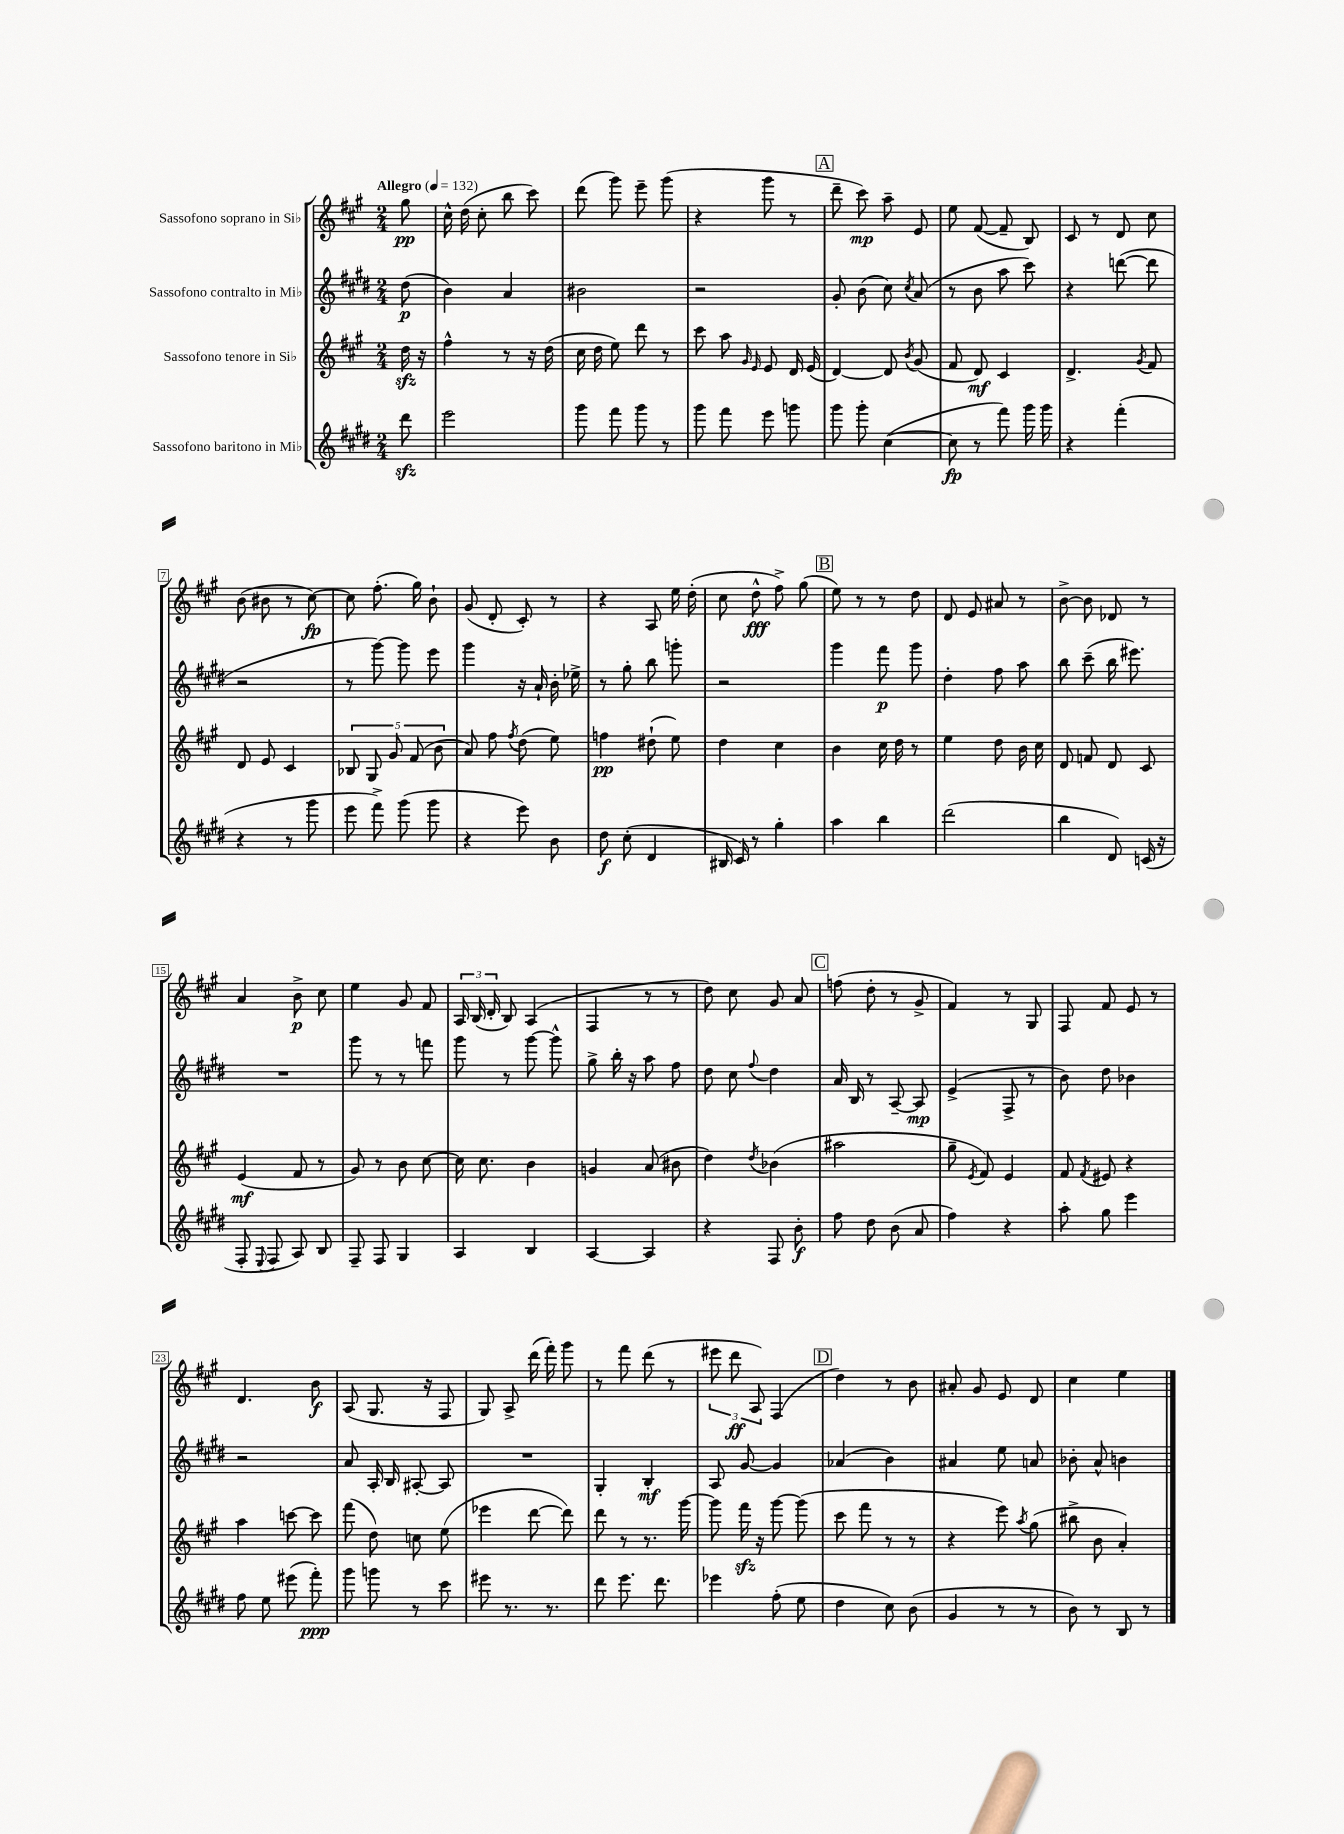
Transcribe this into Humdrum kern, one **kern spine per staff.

**kern	**kern	**kern	**kern
*staff4	*staff3	*staff2	*staff1
*clefG2	*clefG2	*clefG2	*clefG2
*k[f#c#g#d#]	*k[f#c#g#]	*k[f#c#g#d#]	*k[f#c#g#]
*M2/4	*M2/4	*M2/4	*M2/4
*MM132	*MM132	*MM132	*MM132
8ddd#\	16dd\	(8dd#\	8gg#\
.	16r	.	.
=	=	=	=
2eee\	4ff#^^\	4b\)	16cc#^^\
.	.	.	(16dd\
.	.	.	8cc#'\
.	8r	4a/	8bb\
.	16r	.	8ccc#\)
.	(16dd\	.	.
=	=	=	=
8ggg#\	16cc#\	2b#\	(8ddd\
.	16dd\	.	.
8fff#\	8ee\)	.	8ggg#\)
8ggg#\	8ddd\	.	8eee~\
8r	8r	.	(8ggg#\
=	=	=	=
8ggg#\	8ccc#\	2r	4r
8fff#\	8aa\	.	.
.	16qqg#/	.	.
.	16qqe/	.	.
8eee\	8e/	.	8ggg#\
8ggg\	16d/	.	8r
.	(16e/	.	.
=	=	=	=
8ggg#\	[4d/)	8g#'/	8ddd~\
8ggg#'\	.	(8b\	8ccc#\)
([4cc#\	8d/]	8cc#\)	8aa~\
.	8qb/	8qcc#/	.
.	(8g#/	(8a/	8e/
=	=	=	=
8cc#\]	8f#/	8r	8ee\
8r	8d/)	8b\	([8f#/
8fff#\)	4c#/	8aa\	8f#~/]
16ggg#\	.	8ccc#\)	8B/)
16ggg#\	.	.	.
=	=	=	=
4r	4.d^/	4r	8c#/
.	.	.	8r
(4fff#'\	.	([8ddd\	8d/
.	8qg#/	.	.
.	8f#/	8ddd\]	8cc#\
=	=	=	=
4r	8d/	2r	(8b\
.	8e/	.	8b#\
8r	4c#/	.	8r
8ggg#\	.	.	[8cc#\)
=	=	=	=
8eee\	10B-/	8r	8cc#\]
.	10G#/	.	.
8fff#^\)	.	[8ggg#\)	(8.ff#'\
.	10g#/	.	.
(8ggg#\	.	8ggg#\]	.
.	(10f#/	.	.
.	.	.	16gg#\)
8ggg#\	.	8eee\	8b`\
.	10b\	.	.
=	=	=	=
4r	8a/)	4ggg#\	(8g#/
.	8ff#\	.	8d'/
.	8qff#/	.	.
8eee\)	(8dd\	16r	8c#'/)
.	.	16a`/	.
8b\	8ee\)	16b'\	8r
.	.	16ee-^\	.
=	=	=	=
8dd#\	4ff\	8r	4r
(8cc#'\	.	8gg#'\	.
4d#/	(8dd#`\	8bb\	8A/
.	8ee\)	8ggg'\	16ee\
.	.	.	(16dd'\
=	=	=	=
16B#/	4dd\	2r	8cc#\
16c#/)	.	.	.
8r	.	.	8dd^^\
4gg#'\	4cc#\	.	8ff#^\)
.	.	.	(8gg#\
=	=	=	=
4aa\	4b\	4ggg#\	8ee\)
.	.	.	8r
4bb\	16cc#\	8fff#\	8r
.	16dd\	.	.
.	8r	8ggg#\	8dd\
=	=	=	=
(2ddd#\	4ee\	4dd#'\	8d/
.	.	.	8e/
.	8dd\	8ff#\	8a#/
.	16b\	8aa\	8r
.	16cc#\	.	.
=	=	=	=
4bb\	8d/	8bb\	[8b^\
.	8f/	(8ccc#~\	8b\]
8d#/)	8d/	16bb\	8d-/
.	.	8.eee#\)	.
(16c/	8c#/	.	8r
16r	.	.	.
=	=	=	=
8F#'/	(4e/	2r	4a/
8qqE/	.	.	.
8F#/	.	.	.
8A/)	8f#/	.	8b^\
8B/	8r	.	8cc#\
=	=	=	=
8F#~/	8g#/)	8ggg#\	4ee\
8F#/	8r	8r	.
4G#/	8b\	8r	8g#/
.	[8cc#\	8fff\	8f#/
=	=	=	=
4A/	16cc#\]	8ggg#\	24A/
.	.	.	(24B/
.	8.cc#\	.	.
.	.	.	24d'/
.	.	8r	8B/)
4B/	4b\	[8ggg#\	(4A/
.	.	8ggg#^^\]	.
=	=	=	=
[4A/	4g/	8gg#^\	4F#/
.	.	16bb'\	.
.	.	16r	.
4A/]	(8a/	8aa\	8r
.	8b#\	8ff#\	8r
=	=	=	=
4r	4dd\)	8dd#\	8dd\)
.	.	8cc#\	8cc#\
.	8qdd/	8qqff#/	.
8F#/	(4b-\	4dd#\	8g#/
8b'\	.	.	8a/
=	=	=	=
8ff#\	2aa#\	16a/	(8ff\
.	.	16B/	.
8dd#\	.	8r	8dd'\
(8b\	.	[8A~/	8r
8a/	.	8A/]	8g#^/
=	=	=	=
4ff#\)	8gg#~\	(4e^/	4f#/)
.	8qe/	.	.
.	8f#/)	.	.
4r	4e/	8F#^/	8r
.	.	8r	8G#/
=	=	=	=
8aa'\	8f#/	8b\)	8F#/
.	8qf#/	.	.
8gg#\	8e#/	8dd#\	8f#/
4eee\	4r	4b-\	8e/
.	.	.	8r
=	=	=	=
8ff#\	4aa\	2r	4.d/
8ee\	.	.	.
(8eee#\	[8ccc\	.	.
8fff#'\)	8ccc\]	.	8b\
=	=	=	=
8ggg#\	(8fff#\	8a/	(8A/
8ggg\	8dd\)	16A'/	8.G#/
.	.	16B/	.
8r	8cc\	[8A#'/	.
.	.	.	16r
8ccc#\	(8ee\	8A#/]	8F#/
=	=	=	=
8eee#\	4eee-\	2r	8G#/)
8.r	.	.	8A^/
.	[8ddd\	.	(16ddd\
8.r	.	.	16fff#'\)
.	8ddd\])	.	8ggg#\
=	=	=	=
8ddd#\	8ddd\	4G#'/	8r
8.eee\	8r	.	8fff#\
.	8.r	4B'/	(8ddd\
8.ddd#\	.	.	.
.	.	.	8r
.	[16ggg#\	.	.
=	=	=	=
4eee-\	8ggg#\]	8A/	12eee#\
.	.	.	12ddd\
.	16fff#\	[8g#/	.
.	.	.	12A/)
.	16r	.	.
(8ff#'\	[8ggg#\	4g#/]	(4F#/
8ee\	(8ggg#\]	.	.
=	=	=	=
4dd#\	8ccc#\	(4a-/	4dd\)
.	8fff#\	.	.
8cc#\)	8r	4b\)	8r
(8b\	8r	.	8b\
=	=	=	=
4g#/	4r	4a#/	8a#'/
.	.	.	8g#/
8r	8eee\)	8ee\	8e/
.	8qaa/	.	.
8r	(8gg#\	8a/	8d/
=	=	=	=
8b\)	8bb#^\	8b-'\	4cc#\
8r	8b\	8a^^/	.
8B/	4a'/)	4b\	4ee\
8r	.	.	.
==	==	==	==
*-	*-	*-	*-
